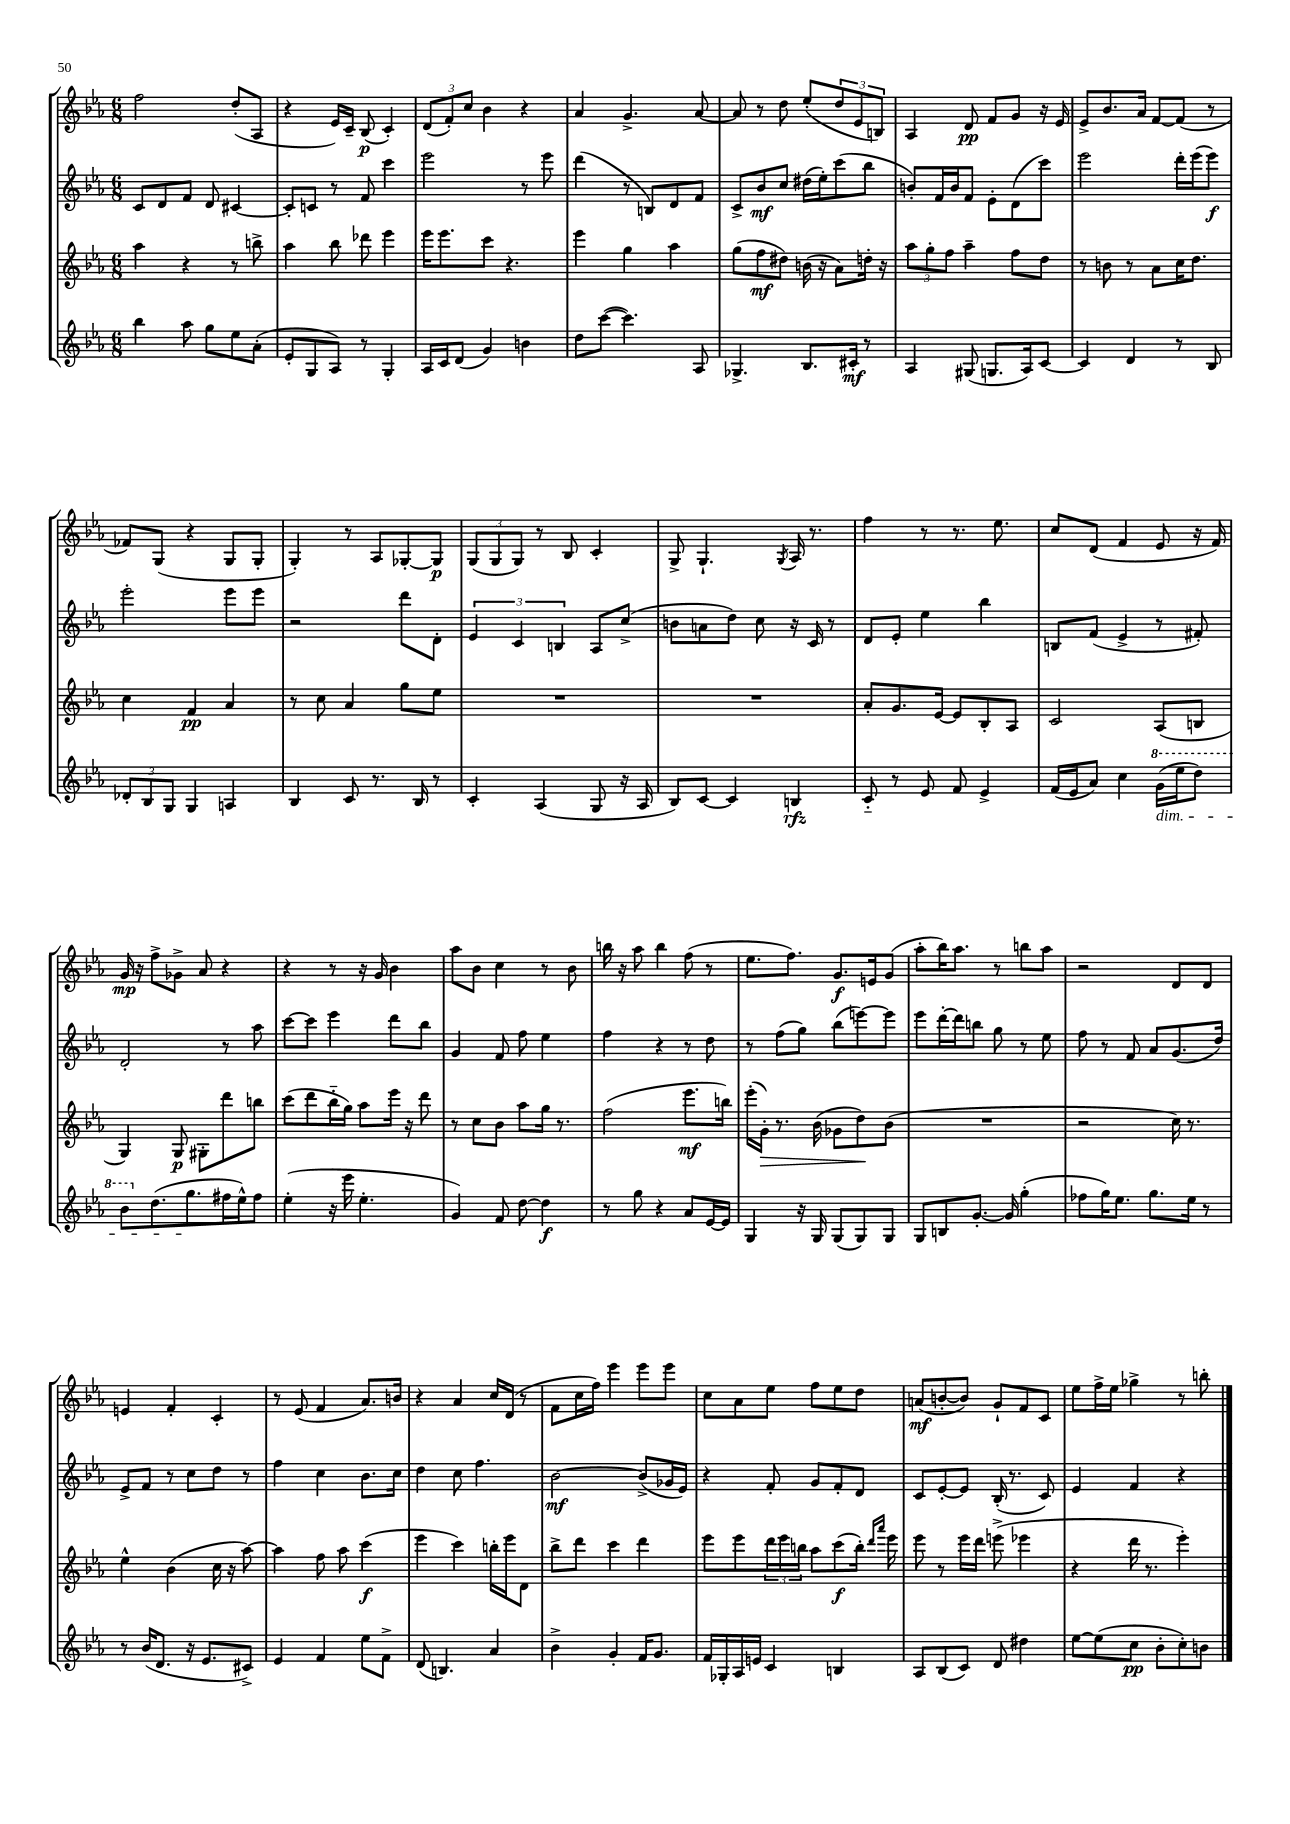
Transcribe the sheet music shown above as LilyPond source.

<<
\new StaffGroup <<
\new Staff = "s0" {
    \clef treble \key ees \major \numericTimeSignature \time 6/8
    f''2 d''8-.( aes8 |
    r4 ees'16) c'16-- bes8\p( c'4-.) |
    \tuplet 3/2 { d'8( f'8-.) c''8 } bes'4 r4 |
    aes'4 g'4.-> aes'8~ |
    aes'8 r8 d''8 ees''8-.( \tuplet 3/2 { d''8 ees'8 b8) } |
    aes4 d'8\pp f'8 g'8 r16 ees'16 |
    ees'8-> bes'8. aes'16 f'8~ f'8( r8 |
    fes'8) g8( r4 g8 g8-. |
    g4-.) r8 aes8 ges8~-. ges8\p |
    \tuplet 3/2 { g8( g8 g8) } r8 bes8 c'4-. |
    g8-> g4.-! \acciaccatura { g8 } aes16 r8. |
    f''4 r8 r8. ees''8. |
    c''8 d'8( f'4 ees'8 r16 f'16) |
    g'16\mp r16 f''8-> ges'8-> aes'8 r4 |
    r4 r8 r16 g'16 bes'4 |
    aes''8 bes'8 c''4 r8 bes'8 |
    b''16 r16 aes''8 b''4 f''8( r8 |
    ees''8. f''8.) g'8.\f e'16 g'8( |
    aes''8-. bes''16) aes''8. r8 b''8 aes''8 |
    r2 d'8 d'8 |
    e'4 f'4-. c'4-. |
    r8 ees'8( f'4 aes'8.) b'16 |
    r4 aes'4 c''16 d'16( r8 |
    f'8 c''16 f''16) ees'''4 ees'''8 ees'''8 |
    c''8 aes'8 ees''8 f''8 ees''8 d''8 |
    a'8\mf( b'8~-. b'8) g'8-! f'8 c'8 |
    ees''8 f''16-> ees''16 ges''4-> r8 b''8-. \bar "|." |
}
\new Staff = "s1" {
    \clef treble \key ees \major \numericTimeSignature \time 6/8
    c'8 d'8 f'8 d'8 cis'4~ |
    cis'8-. c'8 r8 f'8 c'''4 |
    ees'''2 r8 ees'''8 |
    d'''4( r8 b8) d'8 f'8 |
    c'8-> bes'8\mf c''8 dis''16( ees''16-.) c'''8( bes''8 |
    b'8-.) f'16 b'16 f'8 ees'8-. d'8( c'''8) |
    ees'''2 d'''16-. ees'''16( ees'''8\f) |
    ees'''2-. ees'''8 ees'''8 |
    r2 d'''8 d'8-. |
    \tuplet 3/2 { ees'4 c'4 b4 } aes8 c''8->( |
    b'8 a'8 d''8) c''8 r16 c'16 r8 |
    d'8 ees'8-. ees''4 bes''4 |
    b8 f'8( ees'4-> r8 fis'8-.) |
    d'2-. r8 aes''8 |
    c'''8~ c'''8 ees'''4 d'''8 bes''8 |
    g'4 f'8 f''8 ees''4 |
    f''4 r4 r8 d''8 |
    r8 f''8( g''8) bes''8( e'''8~) e'''8 |
    ees'''8 d'''16~-. d'''16 b''8 g''8 r8 ees''8 |
    f''8 r8 f'8 aes'8 g'8.( d''16) |
    ees'8-> f'8 r8 c''8 d''8 r8 |
    f''4 c''4 bes'8. c''16 |
    d''4 c''8 f''4. |
    bes'2~\mf bes'8->( ges'16 ees'16) |
    r4 f'8-. g'8 f'8-. d'8 |
    c'8 ees'8~-. ees'8 bes16-.( r8. c'8) |
    ees'4 f'4 r4 \bar "|." |
}
\new Staff = "s2" {
    \clef treble \key ees \major \numericTimeSignature \time 6/8
    aes''4 r4 r8 b''8-> |
    aes''4 bes''8 des'''8 ees'''4 |
    ees'''16 ees'''8. c'''8 r4. |
    ees'''4 g''4 aes''4 |
    g''8( f''8\mf dis''8) b'16( r16 aes'8) d''16-. r16 |
    \tuplet 3/2 { aes''8 g''8-. f''8 } aes''4-- f''8 d''8 |
    r8 b'8 r8 aes'8 c''16 d''8. |
    c''4 f'4\pp aes'4 |
    r8 c''8 aes'4 g''8 ees''8 |
    R2. |
    R2. |
    aes'8-. g'8. ees'16~ ees'8 bes8-. aes8 |
    c'2 aes8( b8 |
    g4) g8\p gis8-. d'''8 b''8 |
    c'''8( d'''8 bes''16-_ g''16) aes''8 ees'''16 r16 d'''8 |
    r8 c''8 bes'8 aes''8 g''16 r8. |
    f''2( ees'''8.\mf b''16) |
    ees'''16-.( g'16-.\>) r8. bes'16( ges'8 d''8\!) bes'8( |
    R2. |
    r2 c''16) r8. |
    ees''4-^ bes'4( c''16 r16 aes''8~) |
    aes''4 f''8 aes''8 c'''4\f( |
    ees'''4 c'''4) b''16-. ees'''16 d'8 |
    bes''8-> d'''8 c'''4 d'''4 |
    ees'''8 ees'''8 \tuplet 3/2 { d'''16 ees'''16 b''16 } aes''8 c'''8\f( b''16-.) \grace { d'''16 aes'''16 } ees'''16 |
    ees'''8 r8 ees'''16 d'''16 e'''8->( ees'''4 |
    r4 d'''16 r8. ees'''4-.) \bar "|." |
}
\new Staff = "s3" {
    \clef treble \key ees \major \numericTimeSignature \time 6/8
    bes''4 aes''8 g''8 ees''8 aes'8-.( |
    ees'8-. g8 aes8) r8 g4-. |
    aes16 c'16 d'8( g'4) b'4 |
    d''8 c'''8~( c'''4.) aes8 |
    ges4.-> bes8. cis'16-.\mf r8 |
    aes4 gis8( g8. aes16) c'8~ |
    c'4 d'4 r8 bes8 |
    \tuplet 3/2 { des'8-. bes8 g8 } g4 a4 |
    bes4 c'8 r8. bes16 r8 |
    c'4-. aes4( g8 r16 aes16 |
    bes8) c'8~ c'4 b4\rfz |
    c'8-_ r8 ees'8 f'8 ees'4-> |
    f'16( ees'16 aes'8) c''4 \ottava #1 g''16\dim( ees'''16 d'''8) |
    bes''8 \ottava #0 d''8.( g''8.\! fis''16 ees''16-^) fis''8 |
    ees''4-.( r16 ees'''16 ees''4.-. |
    g'4) f'8 d''8~ d''4\f |
    r8 g''8 r4 aes'8 ees'16~ ees'16 |
    g4 r16 g16 g8( g8) g8 |
    g8 b8 g'8.~-. g'16 g''4-.( |
    fes''8 g''16) ees''8. g''8. ees''16 r8 |
    r8 bes'16( d'8. r16 ees'8. cis'8->) |
    ees'4 f'4 ees''8 f'8-> |
    d'8( b4.) aes'4 |
    bes'4-> g'4-. f'16 g'8. |
    f'16 ges16-. aes16 e'16 c'4 b4 |
    aes8 bes8( c'8) d'8 dis''4 |
    ees''8~ ees''8( c''8\pp bes'8-. c''8-.) b'8 \bar "|." |
}
>>
>>
\layout { \context { \Score \remove "Bar_number_engraver" } }
